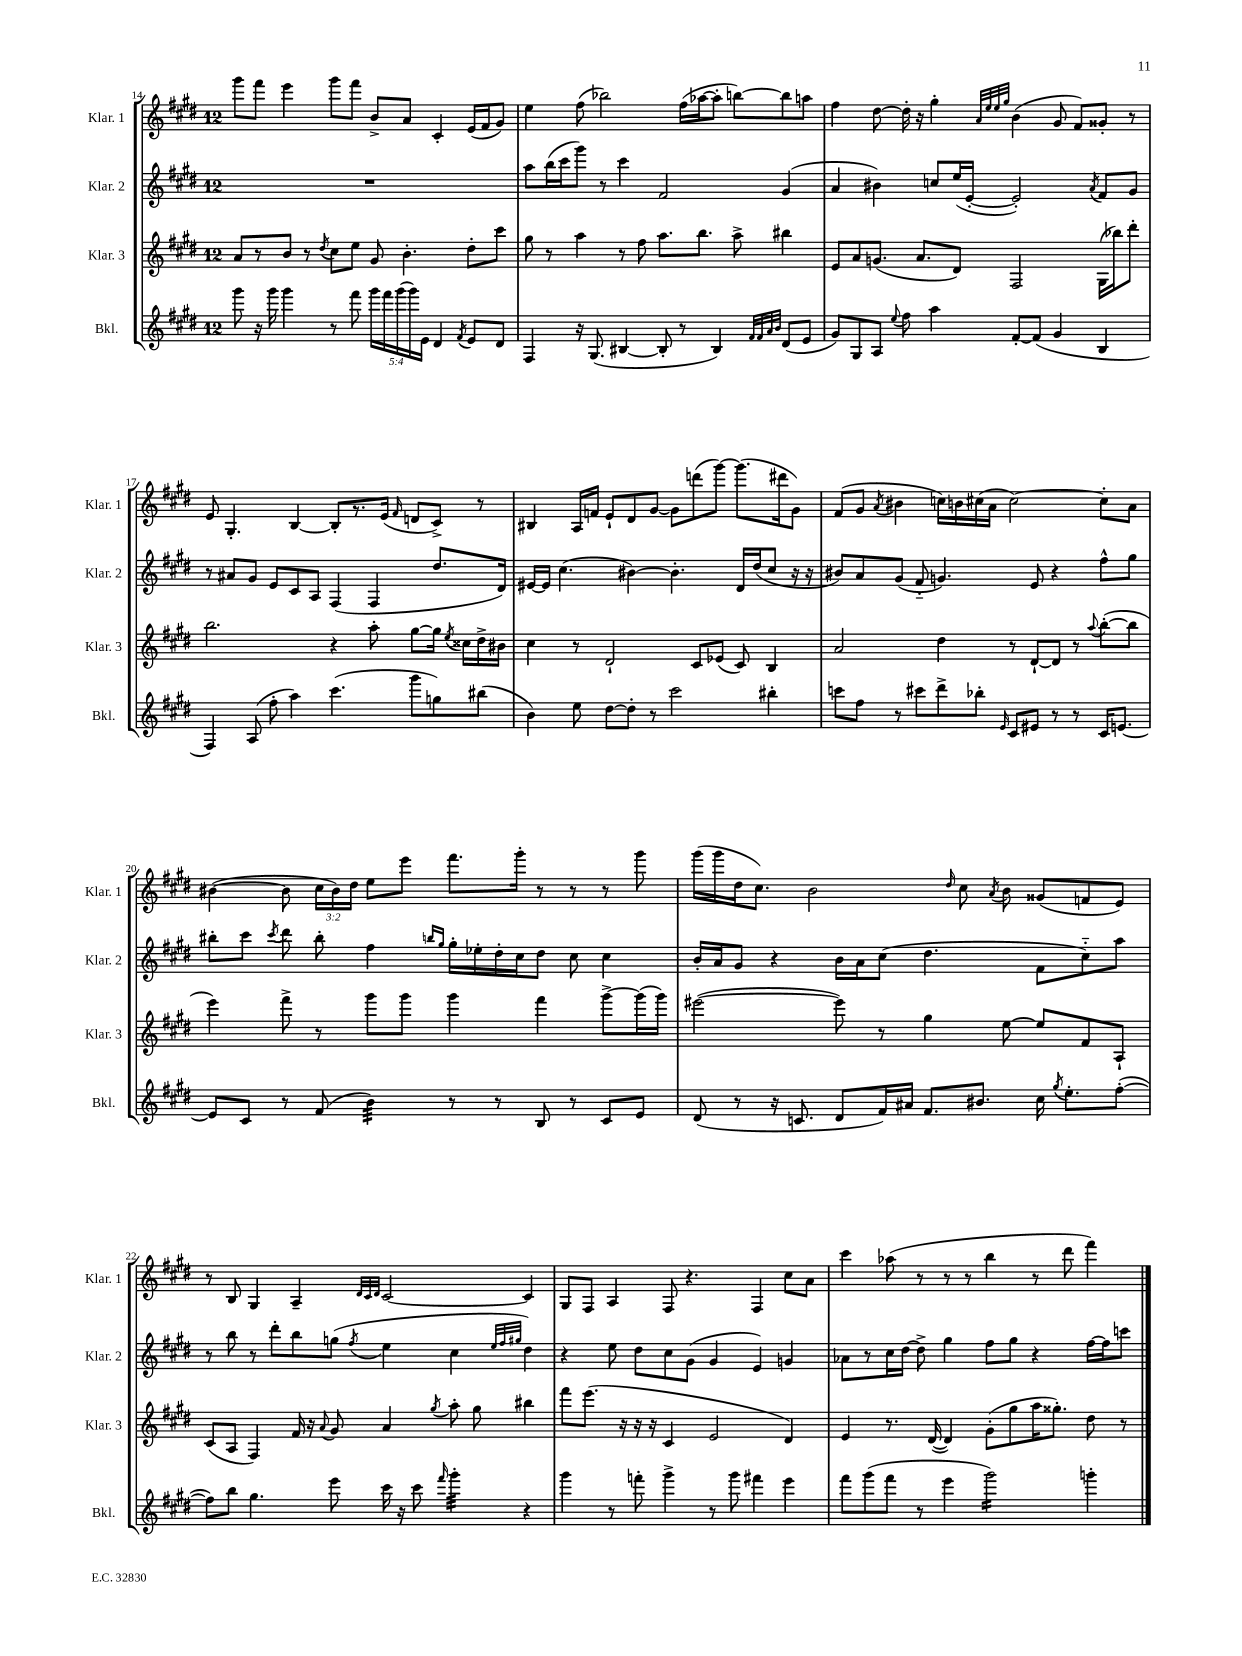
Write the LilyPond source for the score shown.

<<
\new StaffGroup <<
\new Staff = "s0" \with { instrumentName = "Klar. 1" shortInstrumentName = "Klar. 1" } {
    \clef treble \key e \major \once \override Staff.TimeSignature.style = #'single-digit \time 12/8 \override Staff.TupletNumber.text = #tuplet-number::calc-fraction-text
    \autoBeamOff gis'''8[ fis'''8] e'''4 gis'''8[ fis'''8] b'8[-> a'8] cis'4-. e'16[( fis'16 gis'8]) |
    e''4 fis''8( bes''2) fis''16[( aes''16~ aes''8]-. b''8[~) b''8 a''8] |
    fis''4 dis''8~ dis''16-. r16 gis''4-. \grace { a'32[ e''32 e''32 gis''32] } b'4( gis'8 fis'8[) gisis'8]-. r8 |
    e'8 gis4.-. b4~ b8[-. r8. e'16]( \grace { fis'16 } d'8[ cis'8]->) r8 |
    bis4 a16[ f'16] e'8[-! dis'8 gis'8]~ gis'8[ d'''8( gis'''8]~) gis'''8.[( dis'''16 gis'8]) |
    fis'8[( gis'8] \acciaccatura { a'8 } bis'4 c''16[) b'16 cis''16( a'16] cis''2~) cis''8[-. a'8] |
    bis'4~( bis'8 \tuplet 3/2 { cis''16[ bis'16) dis''16] } e''8[ e'''8] fis'''8.[ gis'''16]-. r8 r8 r8 gis'''8 |
    gis'''16[( gis'''16 dis''16 cis''8.]) b'2 \grace { dis''16 } cis''8 \acciaccatura { a'8 } b'8 gisis'8[( f'8 e'8]) |
    r8 b8 gis4 a4-- \grace { dis'32[ cis'32 dis'32] } cis'2~ cis'4 |
    gis8[ fis8] a4 fis8 r4. fis4 cis''8[ a'8] |
    cis'''4 aes''8( r8 r8 r8 b''4 r8 dis'''8 fis'''4) \bar "|." |
}
\new Staff = "s1" \with { instrumentName = "Klar. 2" shortInstrumentName = "Klar. 2" } {
    \clef treble \key e \major \once \override Staff.TimeSignature.style = #'single-digit \time 12/8
    \autoBeamOff R1. |
    a''8[ b''16( cis'''16 gis'''8]) r8 cis'''4 fis'2 gis'4( |
    a'4 bis'4) c''8[ e''16( e'16]~-. e'2-.) \acciaccatura { a'8 } fis'8[ gis'8] |
    r8 ais'8[ gis'8] e'8[ cis'8 a8] fis4( fis4 dis''8.[ dis'16]) |
    eis'16[~ eis'16] cis''4.( bis'4~) bis'4.-. dis'16[ dis''16( cis''8] r16 r16 |
    bis'8[) a'8 gis'8]( fis'8-_ g'4.) e'8 r4 fis''8[-^ gis''8] |
    bis''8[-. cis'''8] \acciaccatura { cis'''8 } dis'''8 bis''8-. fis''4 \grace { b''16[ gis''16] } gis''16[-. ees''16-. dis''16-. cis''16 dis''8] cis''8 cis''4 |
    b'16[-. a'16 gis'8] r4 b'16[ a'16 cis''8]( dis''4. fis'8[ cis''8-_) a''8] |
    r8 b''8 r8 dis'''8[-. b''8 g''8]( \acciaccatura { fis''8 } e''4 cis''4 \grace { e''32[ fis''32 gis''32] } dis''4) |
    r4 e''8 dis''8[ cis''8 gis'8]( gis'4 e'4) g'4 |
    aes'8[ r8 cis''16 dis''16]~ dis''8-> gis''4 fis''8[ gis''8] r4 fis''16[~ fis''16 c'''8] \bar "|." |
}
\new Staff = "s2" \with { instrumentName = "Klar. 3" shortInstrumentName = "Klar. 3" } {
    \clef treble \key e \major \once \override Staff.TimeSignature.style = #'single-digit \time 12/8
    \autoBeamOff a'8[ r8 b'8] r8 \acciaccatura { dis''8 } cis''8[ e''8] gis'8 b'4.-. dis''8[-. cis'''8] |
    gis''8 r8 a''4 r8 fis''8 a''8.[ b''8.] a''8-> bis''4 |
    e'8[ a'8 g'8.]( a'8.[ dis'8]) fis2 gis16[( bes''16) dis'''8]-. |
    b''2. r4 a''8-. gis''8[~ gis''16] \acciaccatura { e''8 } cisis''16[ dis''16-> bis'16] |
    cis''4 r8 dis'2-! cis'8[ ees'8]( cis'8) b4 |
    a'2 dis''4 r8 dis'8[~-! dis'8] r8 \appoggiatura { a''8 } b''8[~-.( b''8] |
    e'''4) fis'''8-> r8 gis'''8[ gis'''8] gis'''4 fis'''4 gis'''8[~-> gis'''16( gis'''16]) |
    eis'''2~( eis'''8) r8 gis''4 e''8~ e''8[ fis'8 a8]-! |
    cis'8[( a8] fis4) fis'16 r16 \appoggiatura { a'8 } gis'8 a'4 \acciaccatura { gis''8 } a''8-. gis''8 bis''4 |
    fis'''8[ e'''8.]( r16 r16 r16 cis'4 e'2 dis'4) |
    e'4 r8. dis'16~( dis'4) gis'8[-.( gis''8 a''16 gisis''8.]-.) dis''8 r8 \bar "|." |
}
\new Staff = "s3" \with { instrumentName = "Bkl." shortInstrumentName = "Bkl." } {
    \clef treble \key e \major \once \override Staff.TimeSignature.style = #'single-digit \time 12/8 \override Staff.TupletNumber.text = #tuplet-number::calc-fraction-text
    \autoBeamOff gis'''8 r16 gis'''16 gis'''4 r8 fis'''8 \tuplet 5/4 { gis'''16[ fis'''16 gis'''16( gis'''16) e'16] } dis'4 \acciaccatura { fis'8 } e'8[ dis'8] |
    fis4 r16 gis8.( bis4~ bis8-. r8 bis4) \grace { fis'32[ fis'32 a'32 b'32] } dis'8[( e'8] |
    gis'8[) gis8 a8] \appoggiatura { e''8 } fis''8 a''4 fis'8[~-. fis'8]( gis'4 b4 |
    fis4) a8( fis''8-. a''4) cis'''4.( gis'''8[ g''8) bis''8]( |
    b'4) e''8 dis''8[~ dis''8]-. r8 cis'''2 bis''4-. |
    c'''8[ fis''8] r8 cis'''8[ dis'''8-> bes''8]-. \grace { e'16 } cis'8[ eis'8] r8 r8 cis'16[ e'8.]~ |
    e'8[ cis'8] r8 fis'8( b'4:32) r8 r8 b8 r8 cis'8[ e'8] |
    dis'8( r8 r16 c'8. dis'8[ fis'16) ais'16] fis'8.[ bis'8.] cis''16 \acciaccatura { gis''8 } e''8.[-. fis''8]~-.( |
    fis''8[) b''8] gis''4. e'''8 cis'''16 r16 cis'''8 \grace { fis'''16 } gis'''4:32-. r4 |
    gis'''4 r8 f'''8-. gis'''4-> r8 gis'''8 fis'''4 e'''4 |
    fis'''8[ gis'''8( fis'''8] r8 e'''4 gis'''2:16) g'''4-. \bar "|." |
}
>>
>>
\layout { \context { \Score currentBarNumber = #14 } }
